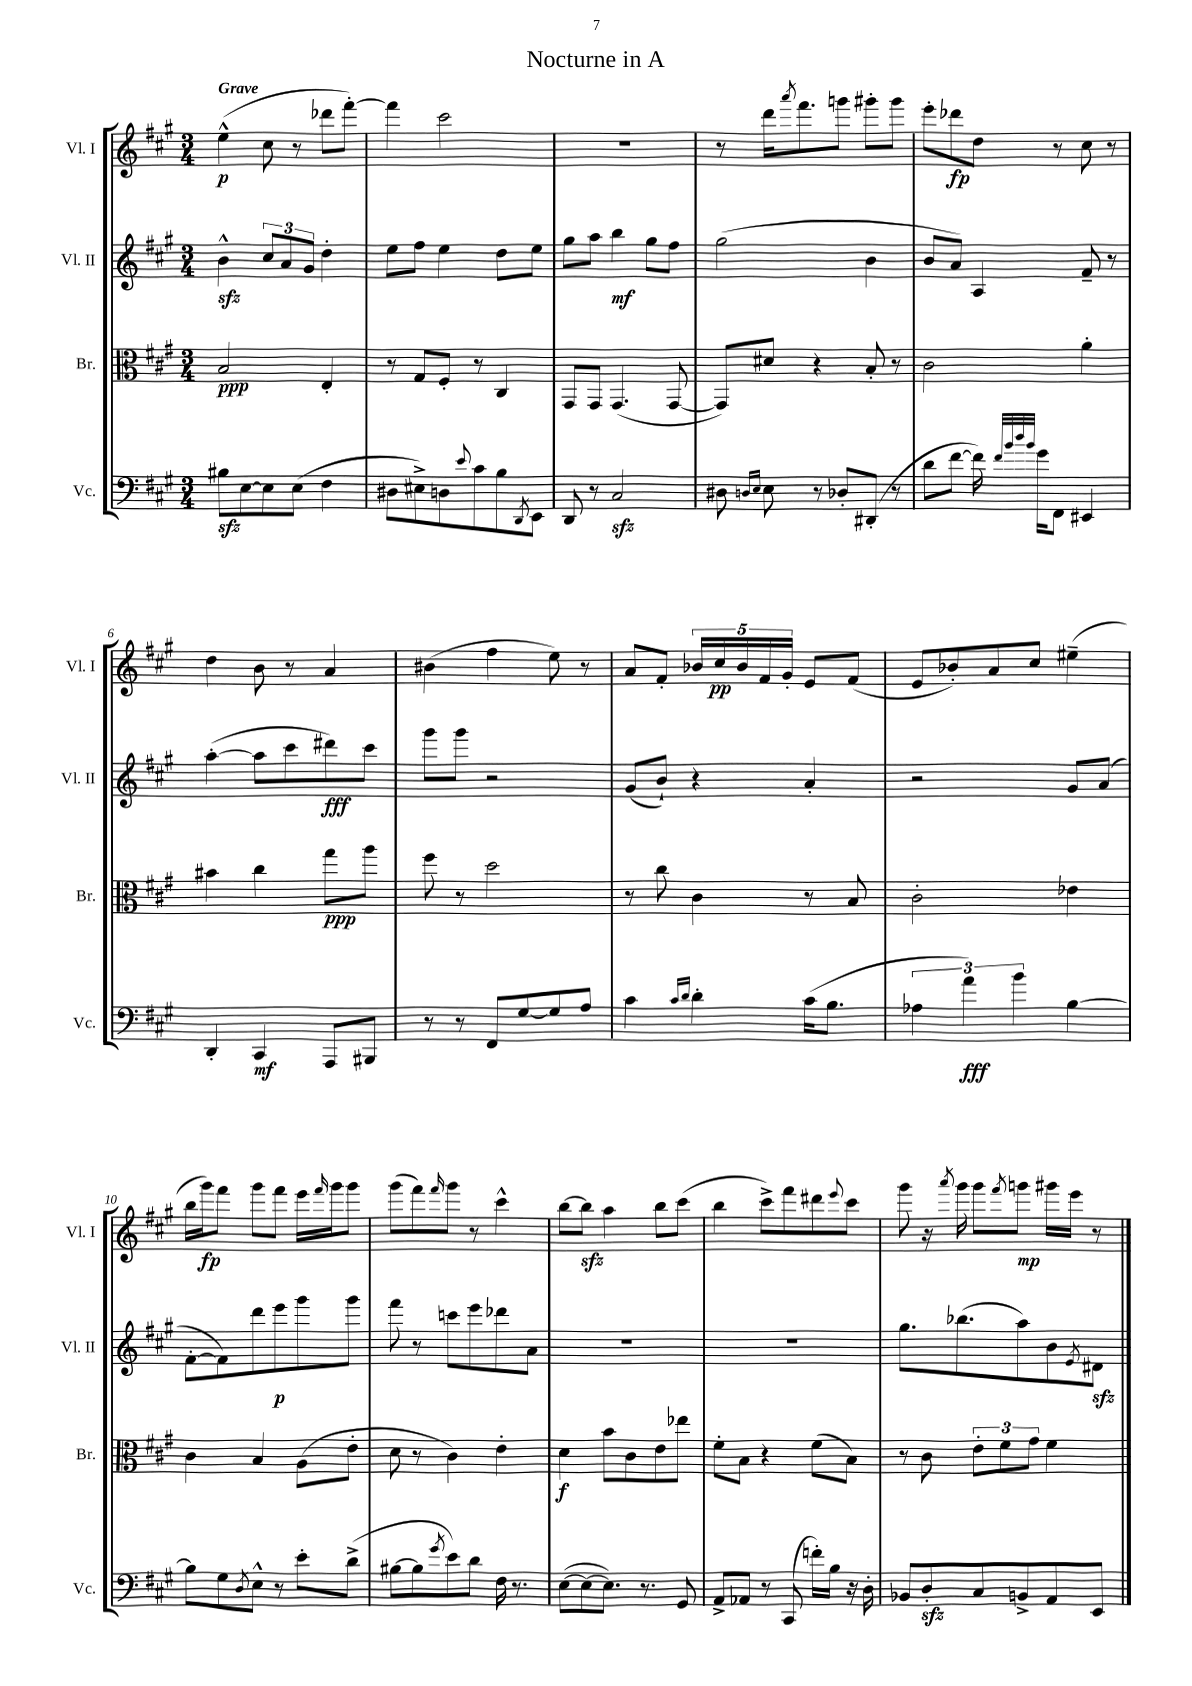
\header { title = "Nocturne in A" }
<<
\new StaffGroup <<
\new Staff = "s0" \with { instrumentName = "Vl. I" shortInstrumentName = "Vl. I" } {
    \clef treble \key a \major \numericTimeSignature \time 3/4 \tempo "Grave"
    e''4-^\p( cis''8 r8 des'''8 fis'''8~-.) |
    fis'''4 cis'''2 |
    R2. |
    r8 d'''16 \acciaccatura { a'''8 } fis'''8. g'''8 gis'''8-. gis'''8 |
    e'''8-. des'''8\fp d''8 r8 cis''8 r8 |
    d''4 b'8 r8 a'4 |
    bis'4( fis''4 e''8) r8 |
    a'8 fis'8-. \tuplet 5/4 { bes'16 cis''16\pp bes'16 fis'16 gis'16-. } e'8 fis'8( |
    e'8 bes'8-.) a'8 cis''8 eis''4--( |
    b''16 gis'''16\fp) fis'''8 gis'''8 fis'''8 e'''16 \grace { fis'''16 } gis'''16 gis'''8 |
    gis'''8( fis'''8) \grace { fis'''16 } gis'''8 r8 cis'''4-^ |
    b''8~ b''8\sfz a''4 b''8 cis'''8( |
    b''4 cis'''8->) fis'''8 dis'''8 \appoggiatura { e'''8 } cis'''8 |
    gis'''8 r16 \acciaccatura { a'''8 } gis'''16 gis'''8 \acciaccatura { fis'''8 } g'''8\mp gis'''16 e'''16 r8 \bar "|." |
}
\new Staff = "s1" \with { instrumentName = "Vl. II" shortInstrumentName = "Vl. II" } {
    \clef treble \key a \major \numericTimeSignature \time 3/4
    b'4-^\sfz \tuplet 3/2 { cis''8 a'8 gis'8 } d''4-. |
    e''8 fis''8 e''4 d''8 e''8 |
    gis''8 a''8 b''4\mf gis''8 fis''8 |
    gis''2( b'4 |
    b'8 a'8) a4 fis'8-- r8 |
    a''4~-.( a''8 cis'''8 dis'''8\fff) cis'''8 |
    gis'''8 gis'''8 r2 |
    gis'8( b'8-!) r4 a'4-. |
    r2 gis'8 a'8( |
    fis'8~-. fis'8) d'''8 e'''8\p gis'''8 gis'''8 |
    fis'''8 r8 c'''8 e'''8 des'''8 a'8 |
    R2. |
    R2. |
    gis''8. bes''8.( a''8) b'8 \acciaccatura { e'8 } dis'8\sfz \bar "|." |
}
\new Staff = "s2" \with { instrumentName = "Br." shortInstrumentName = "Br." } {
    \clef alto \key a \major \numericTimeSignature \time 3/4
    b2\ppp e4-. |
    r8 gis8 fis8-. r8 cis4 |
    gis,8 gis,8 gis,4.( gis,8~ |
    gis,8) dis'8 r4 b8-. r8 |
    cis'2 a'4-. |
    bis'4 cis''4 gis''8\ppp a''8 |
    fis''8 r8 d''2 |
    r8 cis''8 cis'4 r8 b8 |
    cis'2-. ees'4 |
    cis'4 b4 a8( e'8-. |
    d'8 r8 cis'4) e'4-. |
    d'4\f b'8 cis'8 e'8 ees''8 |
    fis'8-. b8 r4 fis'8( b8) |
    r8 cis'8 \tuplet 3/2 { e'8-. fis'8 gis'8 } fis'4 \bar "|." |
}
\new Staff = "s3" \with { instrumentName = "Vc." shortInstrumentName = "Vc." } {
    \clef bass \key a \major \numericTimeSignature \time 3/4
    bis8\sfz e8~ e8 e8( fis4 |
    dis8 eis8->) d8 \appoggiatura { e'8 } cis'8 b8 \acciaccatura { d,8 } e,8 |
    d,8 r8 cis2\sfz |
    dis8 \grace { d16 e16 } e8 r8 des8-. dis,8-.( r8 |
    d'8 fis'8~ fis'16) \grace { fis'32 b'32 d''32 b'32 } gis'16 fis,8 eis,4 |
    d,4-. cis,4\mf a,,8 bis,,8 |
    r8 r8 fis,8 gis8~ gis8 a8 |
    cis'4 \grace { cis'16 d'16 } d'4-. cis'16( b8. |
    \tuplet 3/2 { aes4 a'4\fff) b'4 } b4~ |
    b8 gis8 \acciaccatura { d8 } e8-^ r8 e'8-. d'8->( |
    bis8~ bis8 \acciaccatura { gis'8 } e'8) d'8 fis16 r8. |
    e8~( e8~ e8.) r8. gis,8 |
    a,8-> aes,8 r8 cis,8( f'16-.) b16 r16 d16-. |
    bes,8 d8-.\sfz cis8 b,8-> a,8 e,8 \bar "|." |
}
>>
>>
